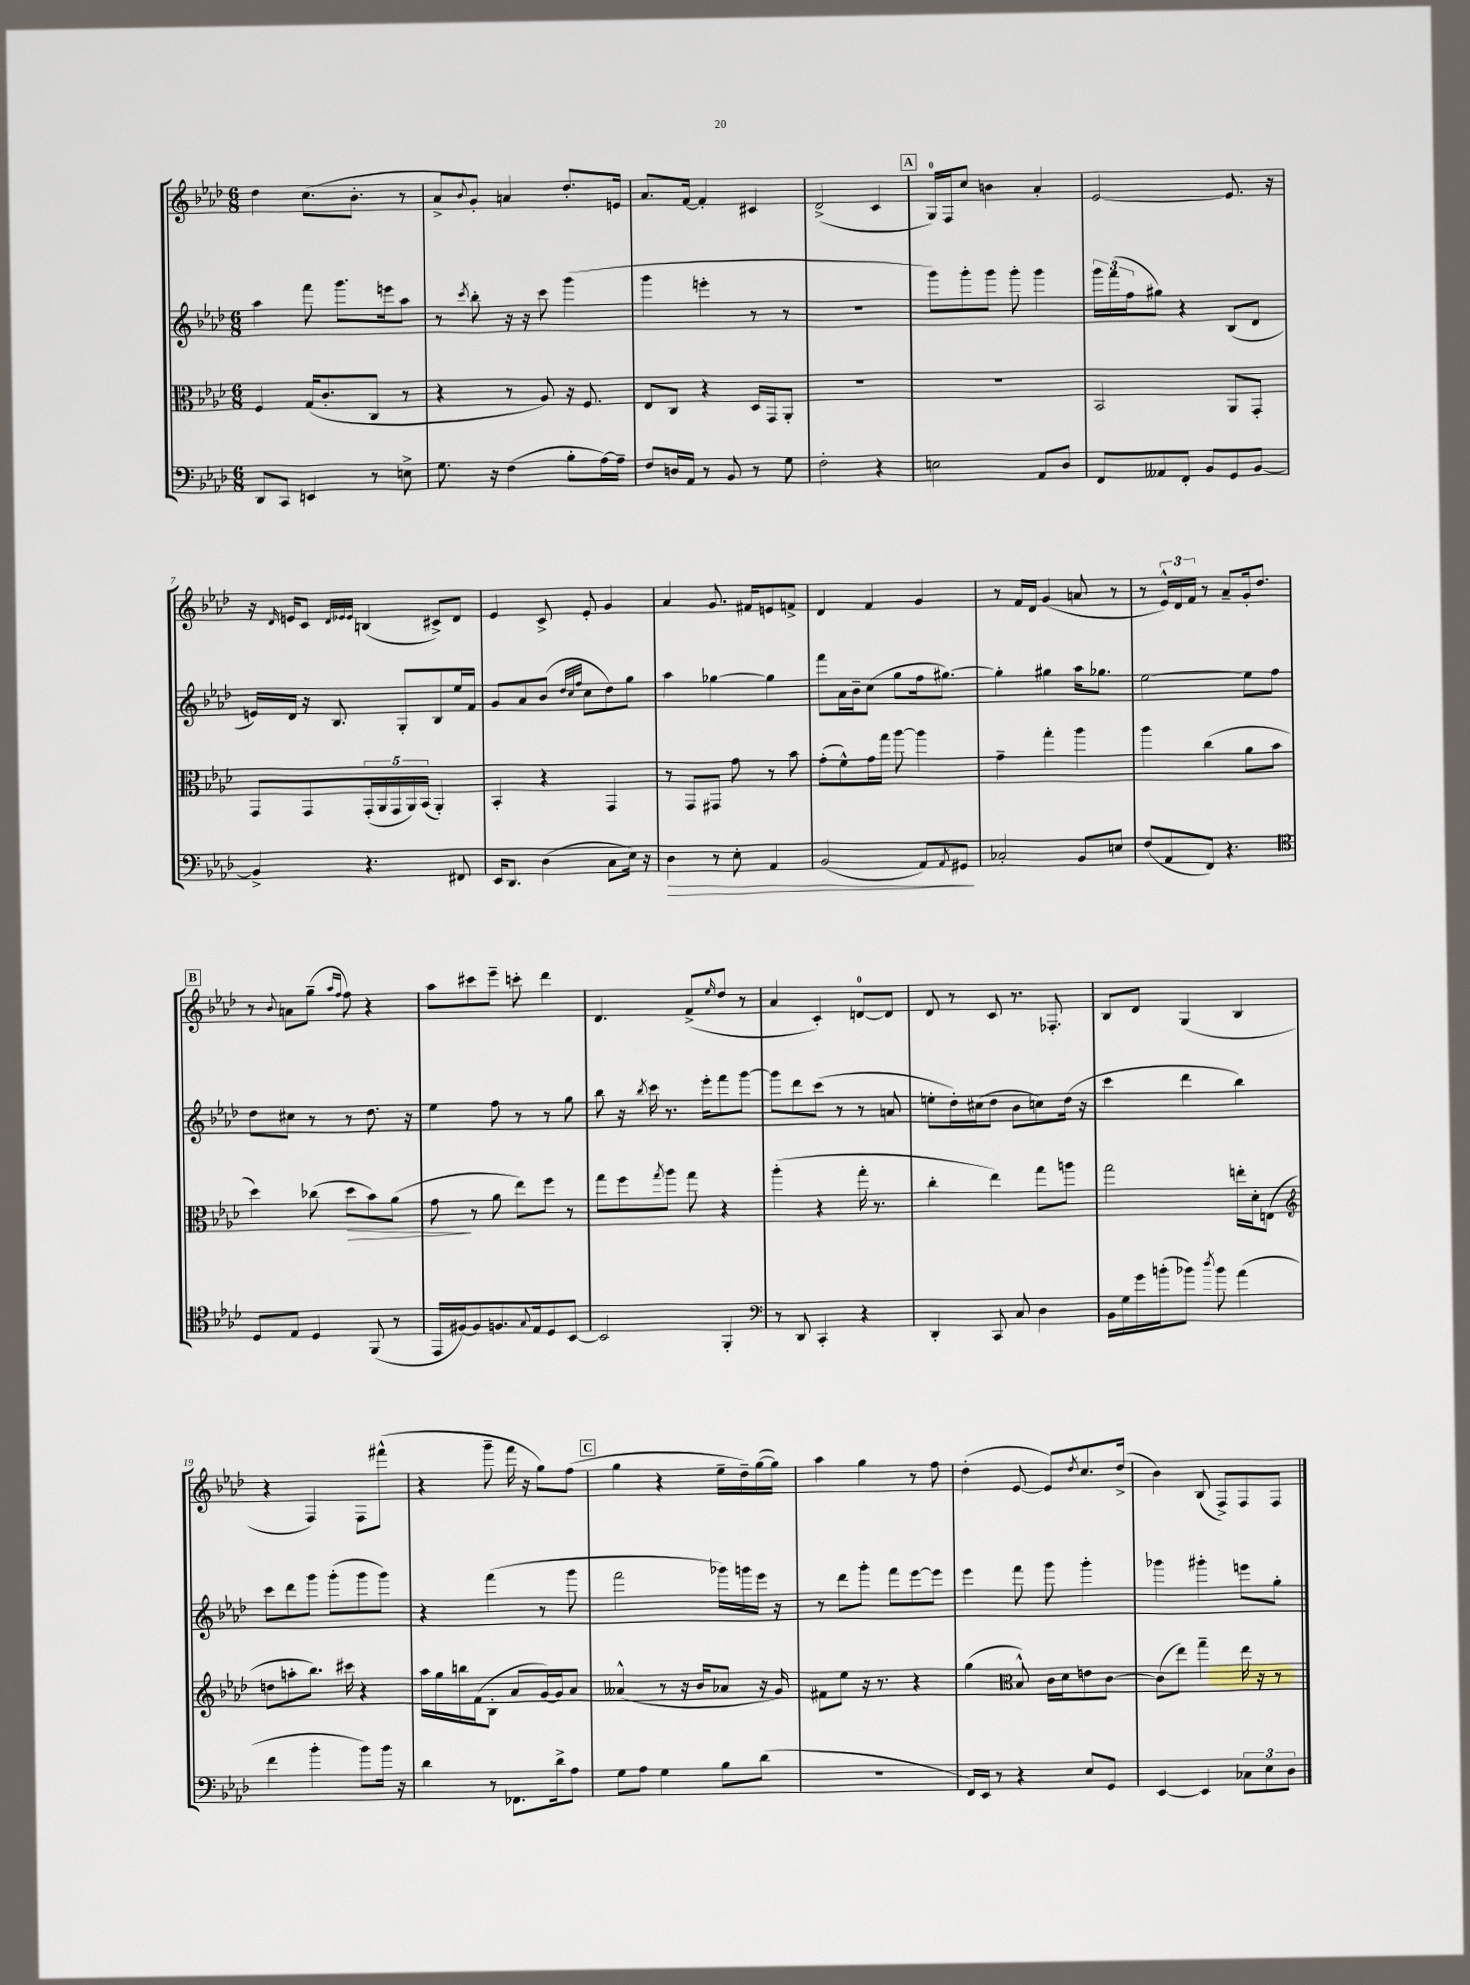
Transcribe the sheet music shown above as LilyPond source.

<<
\new StaffGroup <<
\new Staff = "s0" {
    \clef treble \key aes \major \numericTimeSignature \time 6/8
    des''4 c''8.( bes'8.-. r8 |
    aes'8-> \appoggiatura { bes'8 } g'8-.) a'4 des''8.-. e'16 |
    aes'8. f'16~ f'4-. cis'4 |
    des'2->( c'4 |
    \mark \markup { \box "A" } g16-0) f16 c''8 b'4 aes'4-. |
    ees'2~ ees'8. r16 |
    r16 \grace { des'16 } e'16 c'8 \grace { des'32 ees'32 ees'32 } b4( cis'8->) des'8 |
    ees'4 c'8-> ees'8-. g'4 |
    aes'4 g'8. fis'16 e'8 f'8-> |
    des'4 f'4 g'4 |
    r8 f'16 des'16 g'4( a'8 r8 |
    r8 \tuplet 3/2 { ees'16-^) des'16 f'16 } r8 aes'8-- g'16-. des''8. |
    \mark \markup { \box "B" } r8 \appoggiatura { bes'8 } a'8 g''8--( \grace { aes''16 f''16 } f''8) r4 |
    aes''8 cis'''8 ees'''8-- c'''8-. des'''4 |
    des'4. f'8->( \grace { ees''16 } des''8 r8 |
    aes'4 c'4-.) d'8-0~ d'8 |
    des'8 r8 c'8 r8. fes8.-. |
    bes8 des'8 g4( bes4 |
    r4 f4) f8 fis'''8-^( |
    r4 g'''8-- f'''16 r16 g''8) f''8( |
    \mark \markup { \box "C" } g''4 r4 ees''16-- des''16--) g''16~( g''16) |
    aes''4 g''4 r8 f''8 |
    des''4-.( ees'8~ ees'8) \acciaccatura { des''8 } c''8. des''16->( |
    bes'4) bes8( f8->) f8 f8 \bar "|." |
}
\new Staff = "s1" {
    \clef treble \key aes \major \numericTimeSignature \time 6/8
    aes''4 f'''8 g'''8. e'''16 aes''8 |
    r8 \acciaccatura { c'''8 } bes''8-. r16 r16 c'''8 g'''4( |
    g'''4 e'''4-. r8 r8 |
    R2. |
    \mark \markup { \box "A" } g'''8) g'''8-. g'''8 g'''8-. g'''4 |
    \tuplet 3/2 { g'''16 f'''16( f''16 } gis''8) r4 bes8( des'8 |
    e'16) des'16 r16 bes8. g8-. bes8 ees''16 f'16 |
    g'8 aes'8 bes'8( \grace { des''32 c''32 f''32 } c''8 des''8) g''8 |
    aes''4 ges''4~ ges''4 |
    f'''8 aes'16 bes'16-- c''8( g''8 f''16 gis''8.~) |
    gis''4-. gis''4 aes''16 ges''8. |
    ees''2~ ees''8 f''8 |
    \mark \markup { \box "B" } des''8 cis''8 r8 r8 des''8. r16 |
    ees''4 f''8 r8 r8 g''8 |
    bes''8 r16 \acciaccatura { bes''8 } c'''16 r8. ees'''16-. f'''8 g'''8~ |
    g'''8 des'''8 c'''8( r8 r8 a'8 |
    e''8-. des''16-.) cis''16( des''8 bes'8 c''8) des''16( r16 |
    c'''4 des'''4 bes''4) |
    c'''8 des'''8 g'''8 g'''8-.( g'''8 g'''8) |
    r4 f'''4( r8 g'''8 |
    \mark \markup { \box "C" } f'''2 ges'''16) g'''16 ees'''16 r16 |
    r8 des'''8 g'''8-. f'''8 ees'''8~ ees'''8 |
    ees'''4 f'''8 g'''8 g'''4-. |
    ges'''4 gis'''4-. e'''8 g''8-. \bar "|." |
}
\new Staff = "s2" {
    \clef alto \key aes \major \numericTimeSignature \time 6/8
    f4 g16( c'8.-. c8 r8 |
    r4 r8 aes8) r16 f8. |
    ees8 c8 r4 des16 g,16 aes,8-. |
    R2. |
    \mark \markup { \box "A" } R2. |
    bes,2 aes,8 g,8-. |
    g,8 g,8 \tuplet 5/4 { g,16-.( aes,16 g,16 aes,16) bes,16( } aes,4-.) |
    bes,4-. r4 g,4 |
    r8 g,8 gis,8 g'8 r8 bes'8 |
    g'8-.( f'8-^) g'16 g''16 aes''8~ aes''4 |
    g'4-- g''4-. aes''4 |
    aes''4 c''4( aes'8 bes'8 |
    \mark \markup { \box "B" } des''4) ces''8( des''8\> bes'8) aes'8( |
    g'8\! r8 aes'8 ees''8) f''8 r8 |
    g''8 f''8 \acciaccatura { g''8 } aes''8 g''8 r4 |
    aes''4-.( r4 g''16-. r8. |
    c''4-. ees''4) g''8 a''8 |
    g''2 e''16-. des'16-. e8( |
    \clef treble d''8 a''8-. bes''8.) cis'''16 r4 |
    aes''16 g''16 b''16 f'16( bes8-. aes'8 g'16~) g'16 aes'8 |
    \mark \markup { \box "C" } aeses'4-^( r8 r16 bes'16 aes'8 r16 g'16) |
    fis'8 ees''8 r16 r8. r4 |
    g''4( \clef alto bes8-^) c'16 des'16 e'8 c'8~ |
    c'8( ees''8) g''4-- ees''16 r16 r8 \bar "|." |
}
\new Staff = "s3" {
    \clef bass \key aes \major \numericTimeSignature \time 6/8
    des,8 c,8 e,4 r8 e8-> |
    g8. r16 f4( bes8-. aes16~) aes16-- |
    f8 d16 aes,16 r8 bes,8 r8 g8 |
    f2-. r4 |
    \mark \markup { \box "A" } e2 aes,8 des8 |
    f,8 aeses,8 f,8-. bes,8 g,8 bes,8~ |
    bes,4-> r4. fis,8 |
    ees,16 des,8. des4( c8 ees16) r16 |
    des4\> r8 ees8-. aes,4 |
    bes,2( aes,8) \acciaccatura { aes,8 } gis,8\! |
    ces2-. bes,8 e8 |
    f8( aes,8 f,8) r4. |
    \mark \markup { \box "B" } \clef tenor des8 ees8 des4 f,8( r8 |
    ees,16 fis16~) fis8 f8. \appoggiatura { g8 } ees16 des8 bes,8~ |
    bes,2 f,4-. |
    \clef bass r8 des,8 c,4-. r4 |
    des,4-. c,8 c8 des4 |
    bes,16 g16 g'16 b'16-.( bes'8) \acciaccatura { des''8 } bes'8 aes'4( |
    f'4 bes'4-. bes'8) bes'16 r16 |
    des'4 r8 fes,8. des'16-> aes8 |
    \mark \markup { \box "C" } g8 aes8 g4 bes8 des'8( |
    R2. |
    f,16) ees,16 r8 r4 ees8 g,8 |
    ees,4~ ees,4 \tuplet 3/2 { ces8 ees8 des8 } \bar "|." |
}
>>
>>
